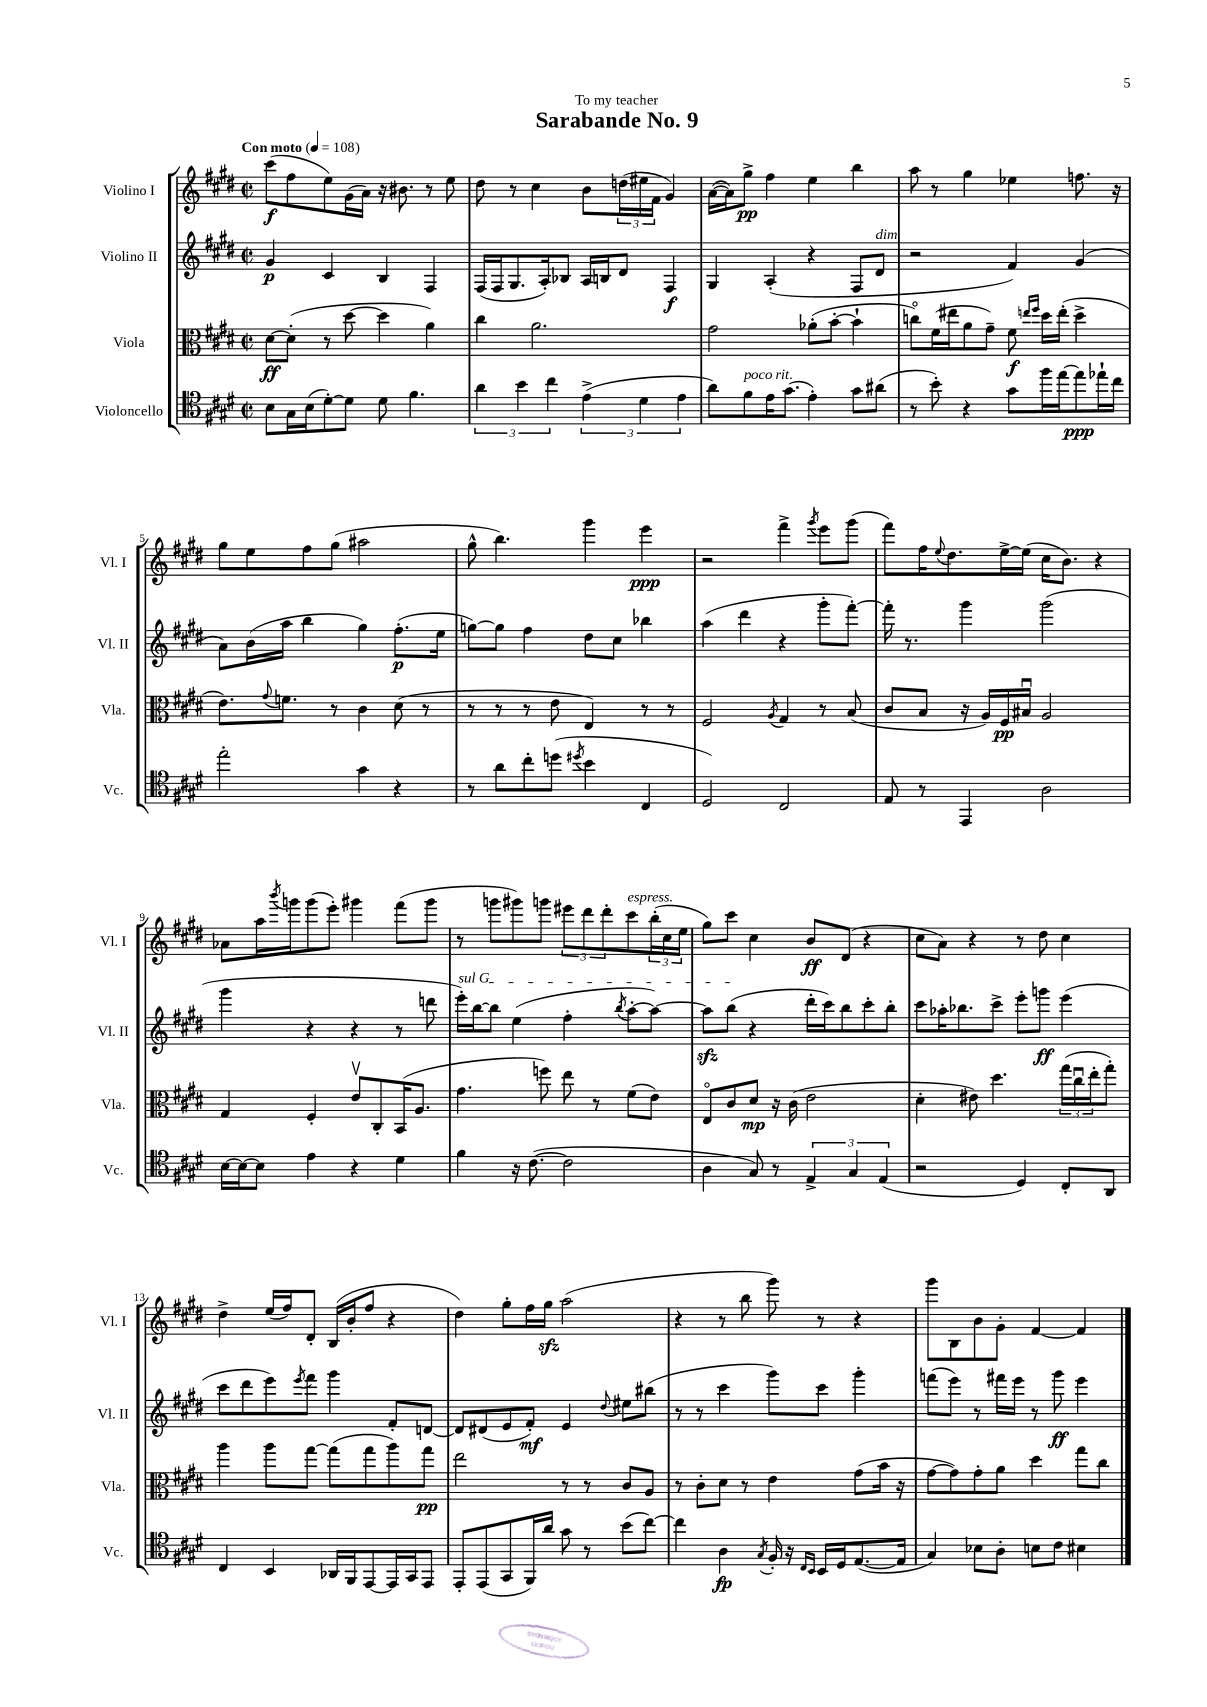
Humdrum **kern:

**kern	**kern	**kern	**kern
*staff4	*staff3	*staff2	*staff1
*clefC4	*clefC3	*clefG2	*clefG2
*k[f#c#g#d#]	*k[f#c#g#d#]	*k[f#c#g#d#]	*k[f#c#g#d#]
*M2/2	*M2/2	*M2/2	*M2/2
*met(c|)	*met(c|)	*met(c|)	*met(c|)
*MM108	*MM108	*MM108	*MM108
8B	[8d#	4g#	(8ccc#
16G#	(8d#']	.	8ff#
(16B	.	.	.
[8d#')	8r	4c#	8ee)
8d#]	[8dd#	.	(16g#
.	.	.	16a)
8d#	4dd#]	4B	16r
.	.	.	8.b#
4.f#	.	.	.
.	4a)	4F#	8r
.	.	.	8ee
=	=	=	=
6a	4cc#	(16F#	8dd#
.	.	16F#	.
.	.	8.G#	8r
6b	.	.	.
.	2.a	.	4cc#
.	.	16A')	.
6cc#	.	.	.
.	.	8B-	.
(6e^	.	16A	8b
.	.	16B	.
.	.	8d#	(24dd
6d#	.	.	24ee#
.	.	.	24f#
.	.	4F#	4g#)
6e	.	.	.
=	=	=	=
8a)	2g#	4G#	([16a
.	.	.	16a])
8f#	.	.	8gg#^
16e	.	(4A'	4ff#
(8.g#	.	.	.
4e')	(8a-'	4r	4ee
.	[8b'	.	.
8g#	4b`]	8F#	4bb
(8a#	.	8d#	.
=	=	=	=
8r	8cco)	2r	8aa
8b')	(16f#	.	8r
.	16ee#	.	.
4r	8a	.	4gg#
.	8g#~)	.	.
8g#	8f#	4f#)	4ee-
.	16qqee	.	.
.	16qqff#	.	.
16ff#	16dd#	.	.
[16ee	(16ee'	.	.
8ee]	4dd#^	(4g#	8.ff
16ee-`	.	.	.
16cc#	.	.	16r
=	=	=	=
2ee'	8.e)	8a)	8gg#
.	.	(16b	8ee
.	8qqg#	.	.
.	8.f	16aa	.
.	.	4bb	8ff#
.	8r	.	(8gg#
4g#	4c#	4gg#)	2aa#
4r	(8d#	(8.ff#'	.
.	8r	.	.
.	.	16ee	.
=	=	=	=
8r	8r	[8gg)	8gg#^^
8a	8r	8gg]	4.bb)
8cc#'	8r	4ff#	.
(8dd	8e	.	.
8qdd#	.	.	.
4b	4E)	8dd#	4ggg#
.	.	8cc#	.
4C#	8r	4bb-	4eee
.	8r	.	.
=	=	=	=
2D#)	2F#	(4aa	2r
.	.	4ddd#	.
.	8qA	.	.
2C#	4G#	4r	4fff#^
.	.	.	8qggg#
.	8r	8ggg#'	8eee
.	(8B	[8fff#')	(8ggg#
=	=	=	=
8E	8c#	16fff#']	8fff#)
.	.	8.r	.
8r	8B	.	16ff#
.	.	.	8qqee
.	.	.	8.dd#
4EE	16r	4ggg#	.
.	16A)	.	.
.	16F#	.	[16ee^
.	16B#u	.	(16ee]
2A	2A	(2ggg#	16cc#
.	.	.	8.b)
.	.	.	4r
=	=	=	=
[16B	4G#	4ggg#	8a-
16B_	.	.	.
8B]	.	.	16aa
.	.	.	8qbbb
.	.	.	16ggg
4e	4F#'	4r	(8ggg
.	.	.	8eee')
4r	8ev	4r	4ggg#
.	8C#'	.	.
4d#	(16BB	8r	(8fff#
.	8.A	.	.
.	.	8ddd	8ggg#
=	=	=	=
4f#	4.g#	16eee')	8r
.	.	[16bb	.
.	.	8bb]	8ggg
16r	.	(4ee	8ggg#)
([8.c#	.	.	.
.	8ff)	.	8ggg
2c#]	8ee	4ff#'	12eee#
.	.	.	12ddd#
.	8r	.	.
.	.	.	12ddd#'
.	.	8qbb	.
.	(8f#	[8aa'	8ccc#
.	8e)	8aa_)	(24bb'
.	.	.	24cc#
.	.	.	24ee
=	=	=	=
4A	8Eo	8aa]	8gg#)
.	8c#	(8bb	8ccc#
8G#)	8d#	4r	4cc#
8r	16r	.	.
.	(16c#	.	.
6E^	2e	16ddd#'	8b
.	.	16ccc#)	.
.	.	8bb	(8d#
6G#	.	.	.
.	.	8ccc#'	4r
(6E	.	.	.
.	.	8bb'	.
=	=	=	=
2r	4d#'	8ccc#	8cc#
.	.	16aa-'	8a)
.	.	8.bb-	.
.	8e#)	.	4r
.	4.dd#	8ccc#^	.
4D#)	.	8eee'	8r
.	.	8ggg	8dd#
8C#'	(24gg#	(4eee	4cc#
.	24cc#u	.	.
.	24ee'	.	.
8AA	8gg#')	.	.
=	=	=	=
4C#	4aa	8ccc#	4dd#^
.	.	8ddd#	.
4BB	8aa	8eee)	(16ee
.	.	.	16ff#)
.	.	8qeee	.
.	[8gg#	8fff#	8d#'
16AA-	(8gg#]	4ggg#	(16B
16FF#	.	.	16b'
[8EE	8gg#	.	8ff#
16EE]	8aa)	8f#'	4r
16GG#	.	.	.
8EE	8gg#	[8d	.
=	=	=	=
8EE'	2ee	8d]	4dd#)
(8EE	.	(8d#	.
8GG#	.	8e	8gg#'
16FF#)	.	8f#')	16ff#
16a	.	.	16gg#
8g#	8r	4e	(2aa
8r	8r	.	.
.	.	8qqdd#	.
(8b	8c#	8ee#	.
[8cc#)	8A	(8bb#	.
=	=	=	=
4cc#]	8r	8r	4r
.	8c#'	8r	.
4A	8d#	4ccc#	8r
.	8r	.	8bb
8qG#	.	.	.
16F#'	4e	8ggg#)	8ggg#)
16r	.	.	.
16qqC#	.	.	.
16qqBB	.	.	.
16BB	.	8ccc#	8r
16D#	.	.	.
([8.E	(8g#	4ggg#'	4r
.	16b	.	.
16E]	16r	.	.
=	=	=	=
4G#)	[8g#	(8fff	8ggg#
.	8g#])	8eee)	8B
8B-	8g#'	8r	8b
8A'	8a	16fff#	8g#'
.	.	16eee	.
8B	4dd#	8r	[4f#
8c#	.	8ggg#	.
4B#	8gg#	4eee	4f#]
.	8cc#	.	.
==	==	==	==
*-	*-	*-	*-
